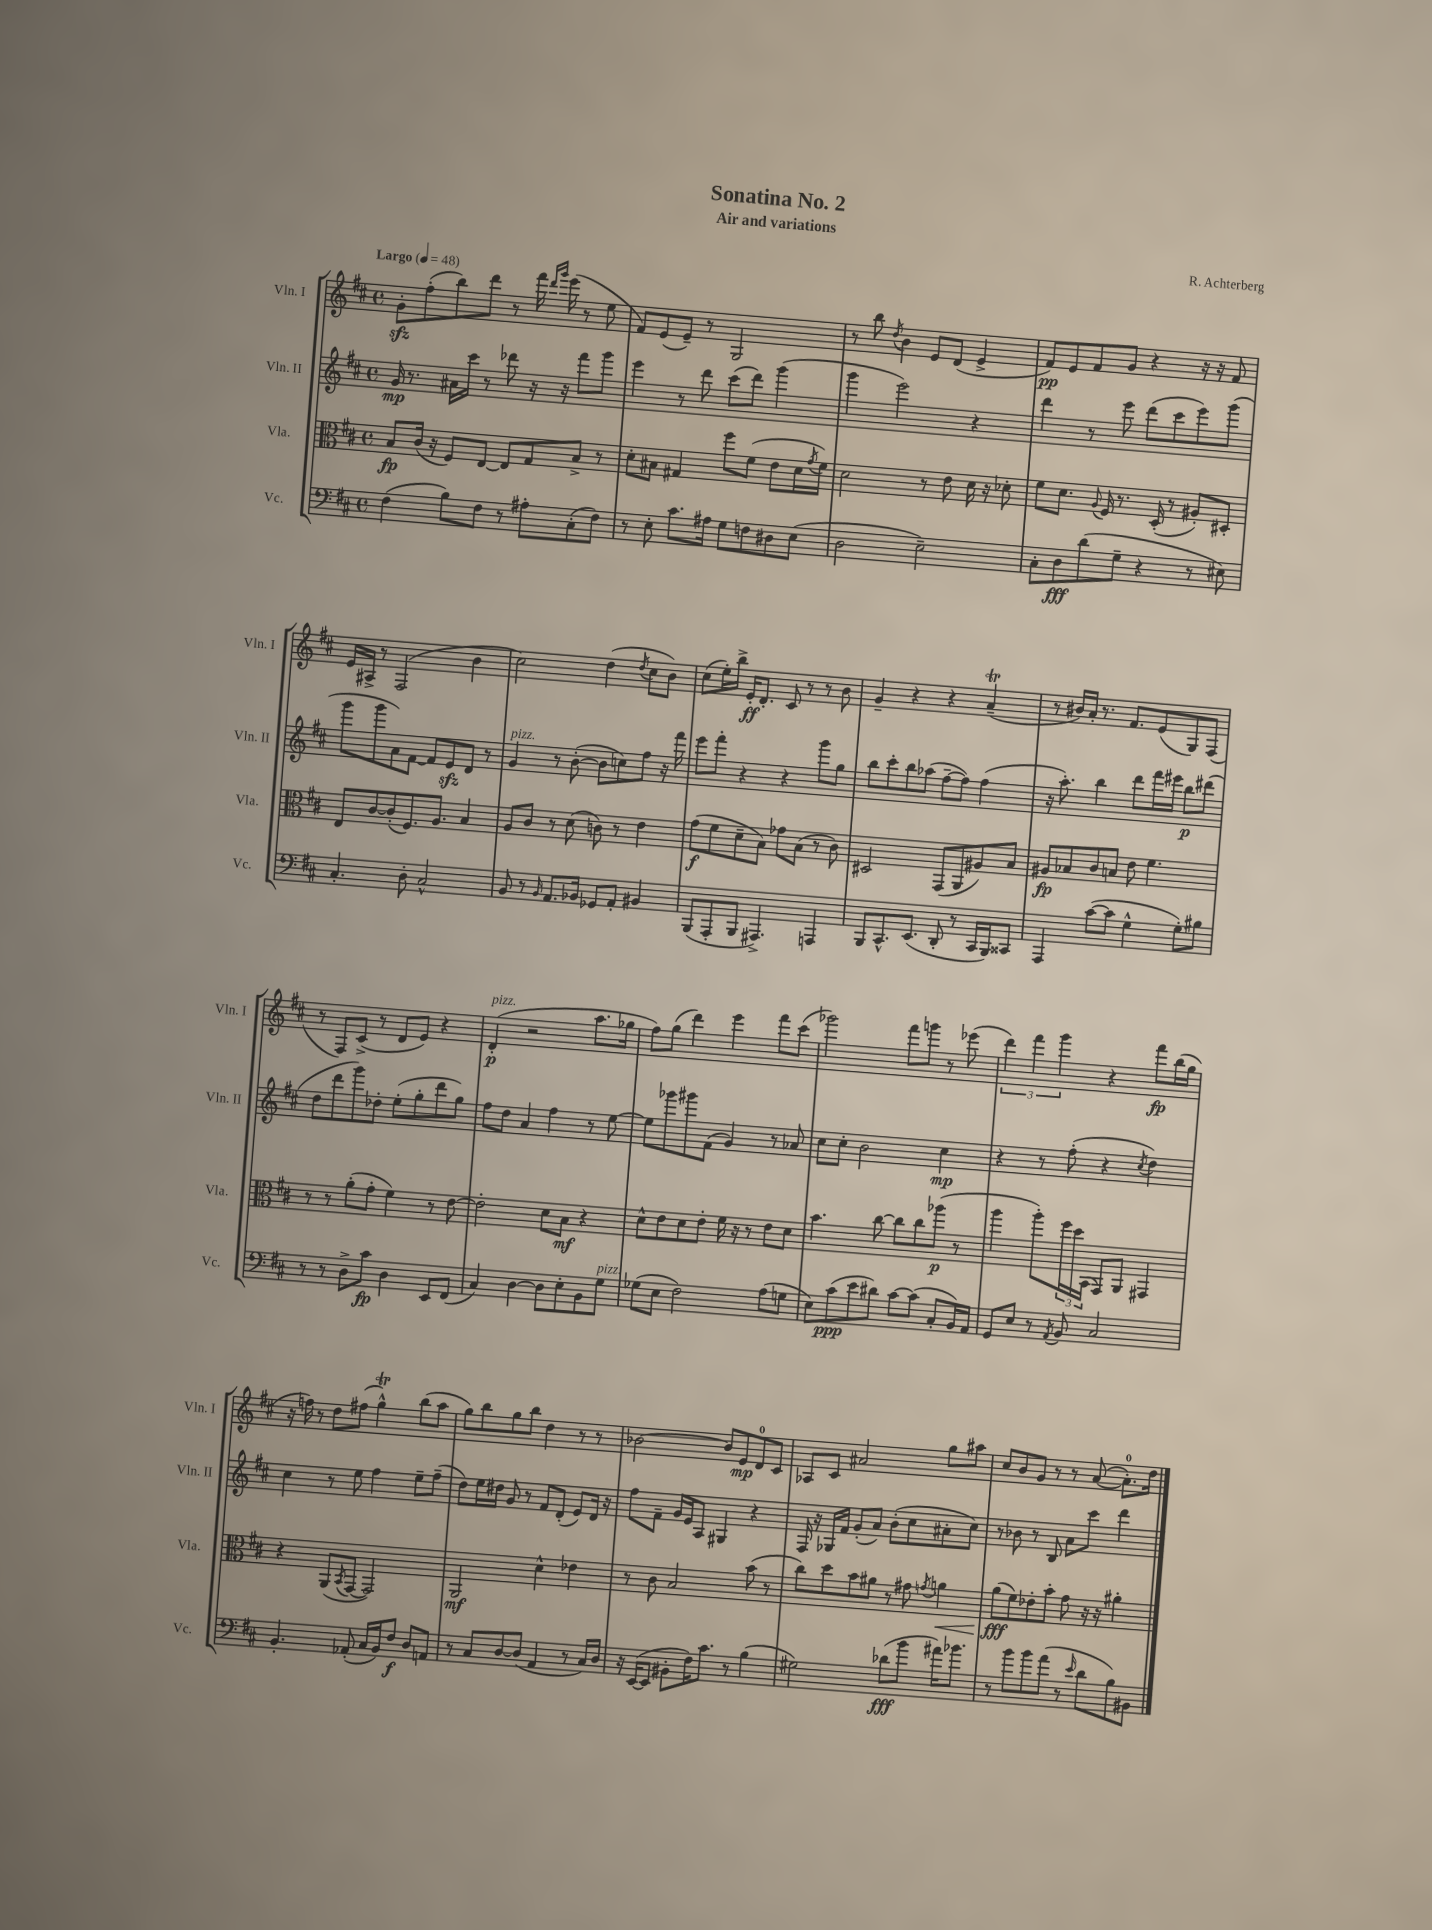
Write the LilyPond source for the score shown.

\header { title = "Sonatina No. 2" composer = "R. Achterberg" subtitle = "Air and variations" }
<<
\new StaffGroup <<
\new Staff = "s0" \with { instrumentName = "Vln. I" shortInstrumentName = "Vln. I" } {
    \clef treble \key d \major \defaultTimeSignature \time 4/4 \tempo "Largo" 4 = 48
    g'8-.\sfz fis''8-.( b''8) d'''8 r8 fis'''16 \grace { d'''16 g'''16 } e'''16( r8 e''8 |
    fis'8) e'8( e'8--) r8 g2 |
    r8 b''8 \acciaccatura { d''8 } b'4 e'8 d'8( e'4-> |
    fis'8\pp) e'8 fis'8 g'8 r4 r16 r16 fis'8 |
    e'16 ais16-> r8 fis2( b'4 |
    cis''2) d''4( \acciaccatura { d''8 } cis''8 b'8) |
    cis''8( e''16-.) b''16-> e'16-.\ff d'8.-. cis'8 r8 r8 b'8 |
    g'4-- r4 r4 a'4--\trill( |
    r8 bis'16) a'16-. r8. fis'8. e'8( g8) fis8( |
    r8 fis8) cis'8->( r8 d'8 e'8) r4 |
    d'4-.\p^\markup { \italic "pizz." }( r2 a''8. ges''16 |
    fis''8) g''8( d'''4) e'''4 fis'''8 cis'''8( |
    ges'''2) fis'''8 g'''8 r8 ees'''8( |
    \tuplet 3/2 { d'''4) fis'''4 g'''4 } r4 fis'''8\fp b''16( g''16 |
    r16 f''16) r8 d''8 fis''8( g''4-^\trill) b''8( a''8 |
    g''8) b''8 g''8 b''8 d''4 r8 r8 |
    bes'2~ bes'8 e'8\mp d'8-0 cis'8 |
    aes8 cis'8 ais'2 g''8 ais''8 |
    cis''8 b'8 g'8 r8 r8 a'8~( a'8.-0-.) d''16 \bar "|." |
}
\new Staff = "s1" \with { instrumentName = "Vln. II" shortInstrumentName = "Vln. II" } {
    \clef treble \key d \major \defaultTimeSignature \time 4/4
    g'16\mp r8. ais'16 cis'''16 r8 des'''8 r16 r16 fis'''8 g'''8 |
    e'''4 r8 d'''8 cis'''8( d'''8) g'''4( |
    g'''4 e'''2) r4 |
    d'''4 r8 e'''8 d'''8( cis'''8 e'''8) g'''8( |
    g'''8 g'''8 a'8) fis'8~ fis'8 e'8\sfz d'8 r8 |
    g'4^\markup { \italic "pizz." } r8 b'8~-.( b'8 c''8) fis''8 r16 fis'''16 |
    e'''8 fis'''8-. r4 r4 g'''8 g''8 |
    b''8 cis'''8-. b''8 aes''8( fis''8~-- fis''8) fis''4( |
    r16 a''8.-.) b''4 d'''8 fis'''16 eis'''16 b''8\p dis'''8( |
    d''8 d'''8 g'''8) des''8-. e''8-.( g''8-. d'''8 g''8) |
    fis''8 d''8 a'4 fis''4 r8 e''8~ |
    e''8 ges'''8 gis'''8 fis'8( g'4) r8 aes'8 |
    cis''8 cis''8-. b'2 cis''4\mp |
    r4 r8 fis''8-.( r4 \acciaccatura { cis''8 } d''4) |
    cis''4 r8 e''8 fis''4 e''8-- fis''8--( |
    d''8) e''16 dis''16 g'8 r8 fis'8 d'8-.( e'8) d'16 r16 |
    fis''8 fis'8-- g'16 e'16 a8 gis4 r4 |
    fis16 r16 ges16 fis'16 g'8-.( a'8) b'8-.( cis''8 ais'8-. cis''8) |
    r8 bes'8 r8 b8 a'8 cis'''8 d'''4 \bar "|." |
}
\new Staff = "s2" \with { instrumentName = "Vla." shortInstrumentName = "Vla." } {
    \clef alto \key d \major \defaultTimeSignature \time 4/4
    b8\fp cis'16( r16 fis8) e8~ e8 g8 b8-> r8 |
    d'8-. bis8 gis4 fis''8 fis'8( e'8 d'16 \acciaccatura { g'8 } fis'16) |
    d'2 r8 e'8 d'16 r16 des'8-. |
    fis'8 d'8. \appoggiatura { a8 } fis16 r8. d16-.( r8 ais8-.) dis8-. |
    e8 cis'8~ cis'8-.( fis8.) a8. b4 |
    a8 cis'8 r8 d'8( c'8) r8 e'4 |
    g'8\f( fis'8 d'8-- b8) ges'8 b8( r8 cis'8) |
    dis2 g,8( a,8 ais8) b8 |
    ais8\fp bes8 cis'8 b8 e'8 fis'4. |
    r8 r8 a'8-.( g'8-. fis'4) r8 e'8~ |
    e'2-. d'8 b8\mf r4 |
    d'8-^ e'8 d'8 e'8-. fis'16 r16 r8 e'8 d'8 |
    b'4. cis''8~ cis''8 cis''8 aes''8\p( r8 |
    a''4 a''8-.) \tuplet 3/2 { fis''16 d''16 b,16( } g,8) a,8 gis,4 |
    r4 a,8( \acciaccatura { b,8 } g,8~ g,2) |
    a,2\mf d'4-^ ees'4 |
    r8 cis'8 b2 b'8( r8 |
    cis''8) d''8 b'8 ais'8 r8 gis'8 \acciaccatura { g'8 } a'4\< |
    a'8\fff\!( fis'8) ees'8-. b'8-. g'8 r16 r16 ais'4-. \bar "|." |
}
\new Staff = "s3" \with { instrumentName = "Vc." shortInstrumentName = "Vc." } {
    \clef bass \key d \major \defaultTimeSignature \time 4/4
    fis4( b8) fis8 r8 ais8-. cis8-.( fis8) |
    r8 e8-. cis'8. ais16 g8 f8 dis8 e8( |
    d2 e2--) |
    cis8-. d8\fff d'8( g8-- r4 r8 eis8) |
    cis4.-. d8-. cis2-^ |
    b,8 r8 \grace { b,16 } a,8. bes,16 ges,8 a,8-. bis,4 |
    b,,8( a,,8-. b,,8 ais,,4.->) a,,4 |
    b,,8 cis,8.-^ e,8.( d,8-. r8 cis,16 b,,16) cisis,8 |
    a,,4 cis'8~( cis'8 g4-^ g8-.) bis8 |
    r8 r8 d8-> cis'8\fp d4 e,8 fis,8( |
    cis4) d4~ d8 e8-. b,8 g8^\markup { \italic "pizz." } |
    ges8( e8 fis2) a8( g8 |
    e8) cis'8\ppp( e'8 dis'8) cis'8~ cis'8( cis8-. b,16) a,16 |
    g,8 e8 r8 \acciaccatura { a,8 } b,8 cis2 |
    b,4.-. aes,8-.( cis16 b,16) fis8\f d8 a,8 |
    r8 cis8 d8~ d8( a,4 r8 cis16) d16 |
    r16 e,16~( e,8 bis,8-. fis16) cis'8. r8 b4( |
    gis2) des'8\fff( b'8 ais'16) bes'8. |
    r8 b'8 b'8 a'8( r8 \grace { e'16 } d'8 b8) bis,8 \bar "|." |
}
>>
>>
\layout { \context { \Score \remove "Bar_number_engraver" } }
